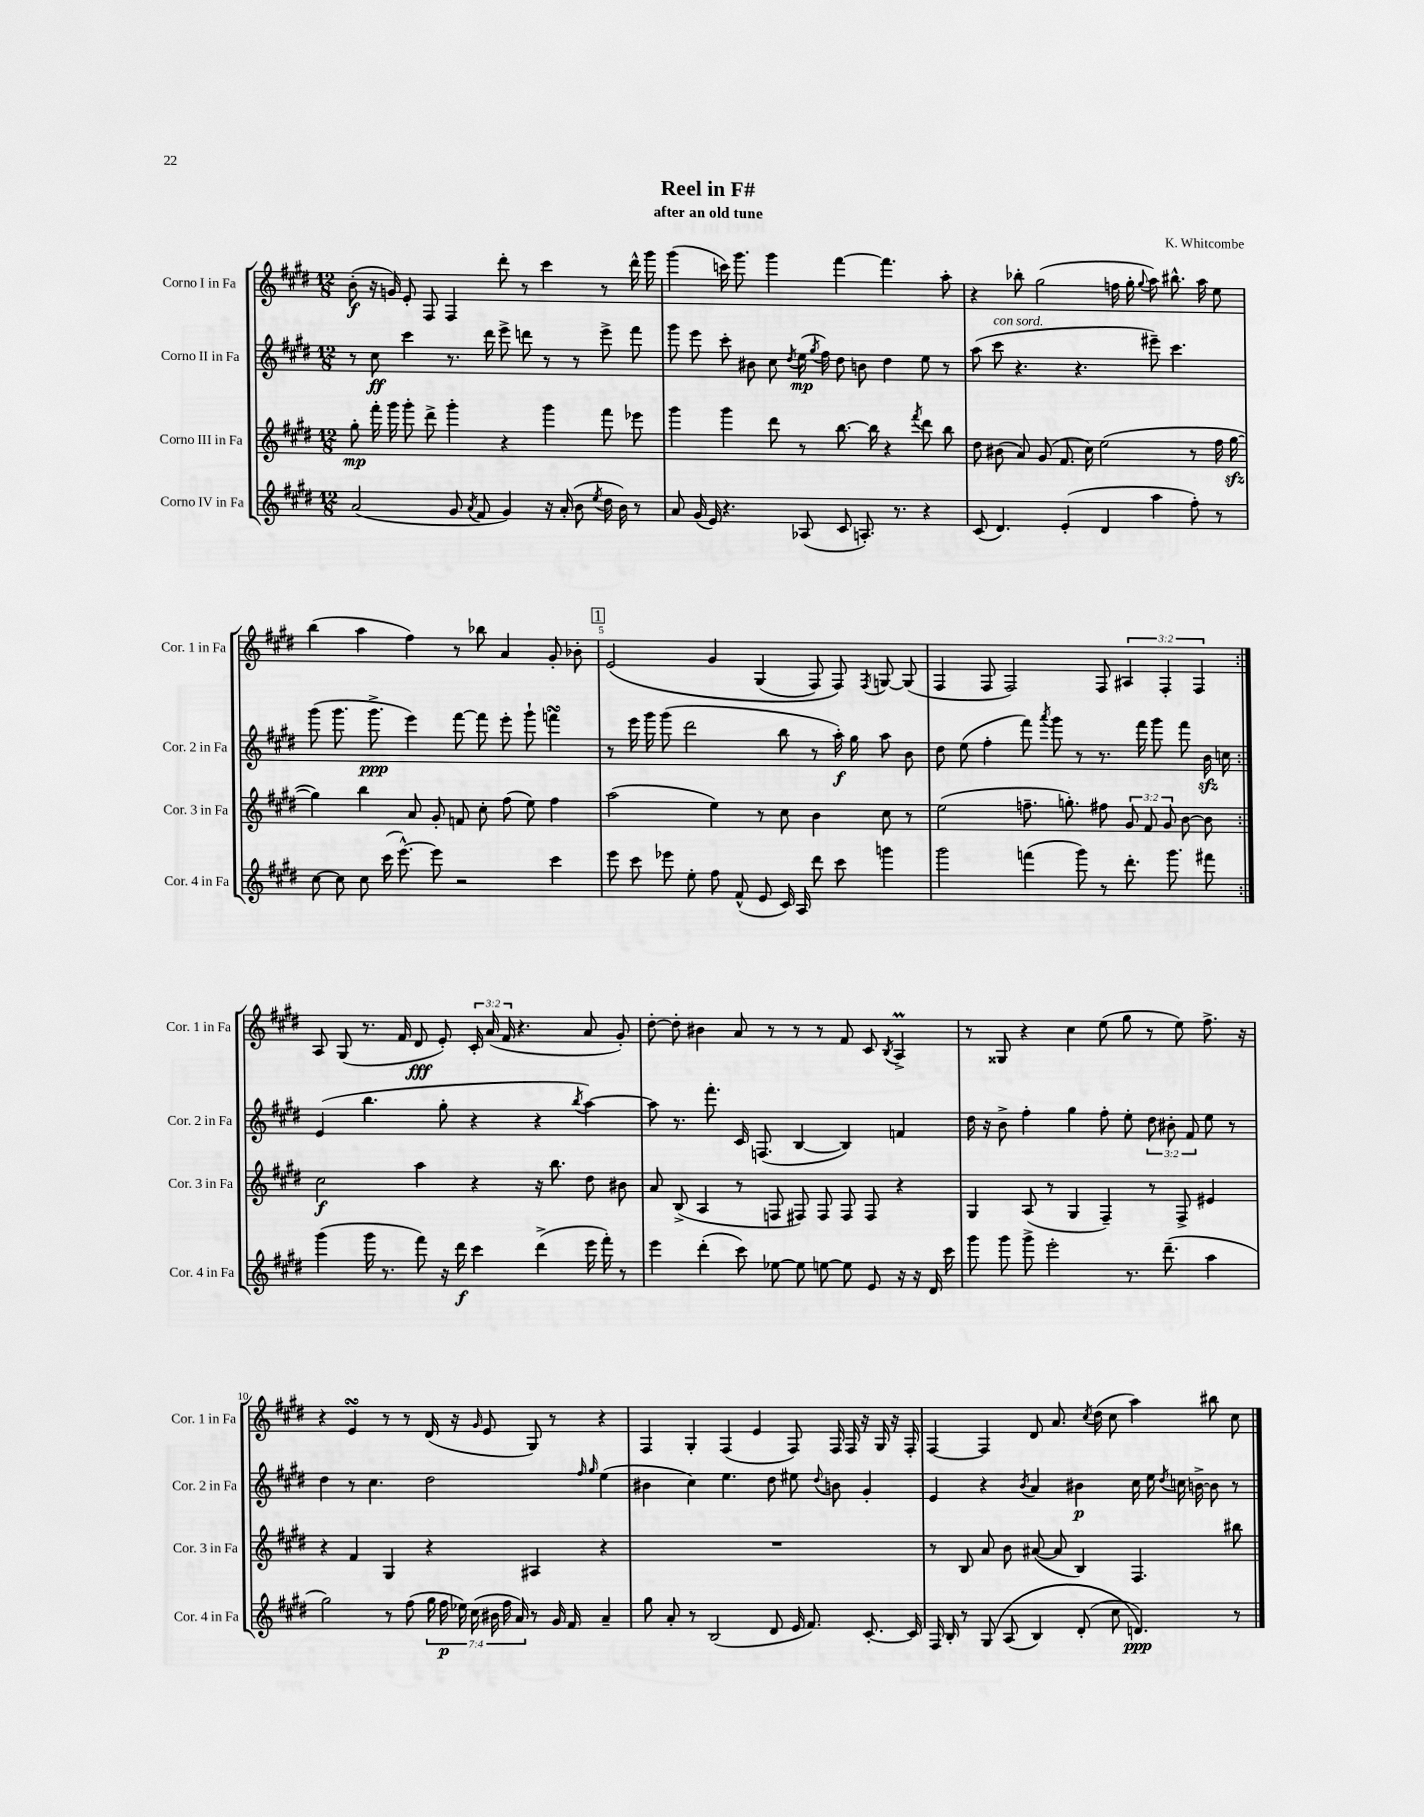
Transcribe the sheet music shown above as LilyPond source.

\header { title = "Reel in F#" composer = "K. Whitcombe" subtitle = "after an old tune" }
<<
\new StaffGroup <<
\new Staff = "s0" \with { instrumentName = "Corno I in Fa" shortInstrumentName = "Cor. 1 in Fa" } {
    \clef treble \key e \major \numericTimeSignature \time 12/8 \override Staff.TupletNumber.text = #tuplet-number::calc-fraction-text
    \autoBeamOff \repeat volta 2 { b'8-.\f( r16 g'16) e'8-. fis8 fis4 dis'''8-. r8 cis'''4 r8 dis'''16-^ gis'''16 |
    gis'''4( c'''16) gis'''8. gis'''4 fis'''4~ fis'''4. a''8-. |
    r4 bes''8-. gis''2( f''16 gis''16-. \appoggiatura { gis''8 } a''8) bis''8.-^ a''16 e''8 |
    b''4( a''4 fis''4) r8 bes''8 a'4 gis'8-. bes'8-. |
    \mark \markup { \box "1" } e'2\( gis'4 gis4( fis8) fis8\) \acciaccatura { fis8 } g8~ g8( |
    fis4 fis8 fis2) fis8 \tuplet 3/2 { ais4 fis4-. fis4 } | }
    a8 gis8( r8. fis'16 dis'8\fff e'8-.) \tuplet 3/2 { cis'16-. a'16( fis'16 } r4. a'8 gis'8-.) |
    dis''8~-. dis''8-. bis'4 a'8 r8 r8 r8 fis'8 cis'8 \acciaccatura { b8 } a4->\prall |
    r8 gisis8 r4 cis''4 e''8( gis''8 r8 e''8) fis''8.-> r16 |
    r4 e'4\turn r8 r8 dis'16( r16 \grace { gis'16 } e'8 gis8) r8 r4 |
    fis4 gis4-. fis4( e'4 fis8) fis16 fis16 r16 gis16 r16 fis16-. |
    fis4~ fis4 dis'8 a'8. \acciaccatura { cis''8 } dis''16( cis''8 a''4) bis''8 cis''8 \bar "|." |
}
\new Staff = "s1" \with { instrumentName = "Corno II in Fa" shortInstrumentName = "Cor. 2 in Fa" } {
    \clef treble \key e \major \numericTimeSignature \time 12/8 \override Staff.TupletNumber.text = #tuplet-number::calc-fraction-text
    \autoBeamOff \repeat volta 2 { r8 cis''8\ff cis'''4 r8. dis'''16 e'''8-> d'''8 r8 r8 e'''8-> fis'''8 |
    gis'''8 e'''8 cis'''8-. bis'8 cis''8 \acciaccatura { dis''8 } e''16\mp( \acciaccatura { gis''8 } fis''16) dis''8 b'8 dis''4 e''8 r8 |
    a''8( cis'''8^\markup { \italic "con sord." } r4. r4. eis'''8--) cis'''4. |
    gis'''8( gis'''8. gis'''8.->\ppp e'''4) fis'''8~ fis'''8 e'''8-. gis'''8-! f'''4\turn |
    \mark \markup { \box "1" } r8 e'''16 gis'''16 gis'''8( dis'''2 b''8 r8 a''16-.\f) gis''16 a''8 b'8 |
    dis''8 e''8( fis''4-. fis'''8) \acciaccatura { a'''8 } gis'''8 r8 r8. fis'''16 gis'''8 fis'''8 b'16\sfz c''16 | }
    e'4( b''4. gis''8-. r4 r4 \acciaccatura { b''8 } a''4~) |
    a''8 r8. fis'''8.-. cis'16 f8.( b4~ b4) f'4 |
    dis''16 r16 b'8-> fis''4-. gis''4 fis''8-. e''8-. \tuplet 3/2 { dis''8 bis'8-. fis'8 } e''8 r8 |
    dis''4 r8 cis''4. dis''2 \grace { fis''16 gis''16 } e''4( |
    bis'4 cis''4) e''4. dis''8 eis''8 \appoggiatura { dis''8 } b'8 gis'4-. |
    e'4 r4 \acciaccatura { b'8 } a'4 bis'4\p cis''16 e''16 \acciaccatura { dis''8 } c''16 b'16~-> b'8 r8 \bar "|." |
}
\new Staff = "s2" \with { instrumentName = "Corno III in Fa" shortInstrumentName = "Cor. 3 in Fa" } {
    \clef treble \key e \major \numericTimeSignature \time 12/8 \override Staff.TupletNumber.text = #tuplet-number::calc-fraction-text
    \autoBeamOff \repeat volta 2 { gis''8-.\mp fis'''16-. gis'''16 gis'''8-. dis'''8-> gis'''4-. r4 gis'''4 fis'''8 ees'''8 |
    gis'''4 gis'''4 dis'''8 r8 b''8.~ b''16 r4 \acciaccatura { fis'''8 } dis'''8 b''8 |
    dis''8 bis'8( a'8) gis'8( fis'8. cis''16) e''2( r8 fis''16 gis''16~\sfz |
    gis''4) b''4 a'8 gis'8-. f'8 cis''8-. fis''8( e''8) fis''4 |
    \mark \markup { \box "1" } a''2( e''4) r8 cis''8 b'4 cis''8 r8 |
    e''2( f''8.-- g''8.-.) fis''8 \tuplet 3/2 { gis'8 fis'8 gis'8 } b'8~ b'8 | }
    cis''2\f a''4 r4 r16 b''8. dis''8 bis'8 |
    a'8 b8->( a4 r8 f8 fis8) fis8 fis8 fis8 r4 |
    gis4 a8( r8 gis4 fis4--) r8 fis8-> eis'4 |
    r4 fis'4 gis4 r4 ais4 r4 |
    R1. |
    r8 b8 a'8 b'8 ais'8~( ais'8 b4) fis4. bis''8 \bar "|." |
}
\new Staff = "s3" \with { instrumentName = "Corno IV in Fa" shortInstrumentName = "Cor. 4 in Fa" } {
    \clef treble \key e \major \numericTimeSignature \time 12/8 \override Staff.TupletNumber.text = #tuplet-number::calc-fraction-text
    \autoBeamOff \repeat volta 2 { a'2( gis'8 \acciaccatura { a'8 } fis'8 gis'4) r16 a'16-.( b'8 \acciaccatura { e''8 } dis''16 b'16) r8 |
    a'8 gis'16( e'16) r4. aes8( cis'8 a8.-.) r8. r4 |
    cis'8( dis'4.) e'4-.( dis'4 a''4 fis''8-.) r8 |
    cis''8~ cis''8 cis''8 cis'''16( e'''8.~-^) e'''8 r2 cis'''4 |
    \mark \markup { \box "1" } e'''8 cis'''8 ees'''8 e''8-. fis''8 fis'8-^( e'8 cis'16) a16 dis'''8 cis'''8 g'''4 |
    gis'''2 f'''4( gis'''8) r8 dis'''8.-. gis'''8. fis'''8 | }
    gis'''4( gis'''16 r8. fis'''8) r16 dis'''16\f cis'''4 dis'''4->( e'''16 fis'''16-.) r8 |
    e'''4 dis'''4-.( cis'''8) ees''8~ ees''8 e''8~ e''8 e'8 r16 r16 dis'16 cis'''16 |
    gis'''8 gis'''8 gis'''8-> e'''2-. r8. dis'''8.--( a''4 |
    gis''2) r8 fis''8( \tuplet 7/4 { gis''16 fis''16\p ees''16) cis''16( bis'16 fis''16 a'16) } r8 gis'16 fis'16 a'4-- |
    gis''8 a'8-. r8 b2( dis'8 e'16 fis'8.) cis'8.~-. cis'16 |
    fis16 b16-. r8 gis8\( a8( b4) dis'8-.( cis''8 d'4.\ppp)\) r8 \bar "|." |
}
>>
>>
\layout { \context { \Score \override BarNumber.break-visibility = ##(#f #t #t) barNumberVisibility = #(every-nth-bar-number-visible 5) } }
